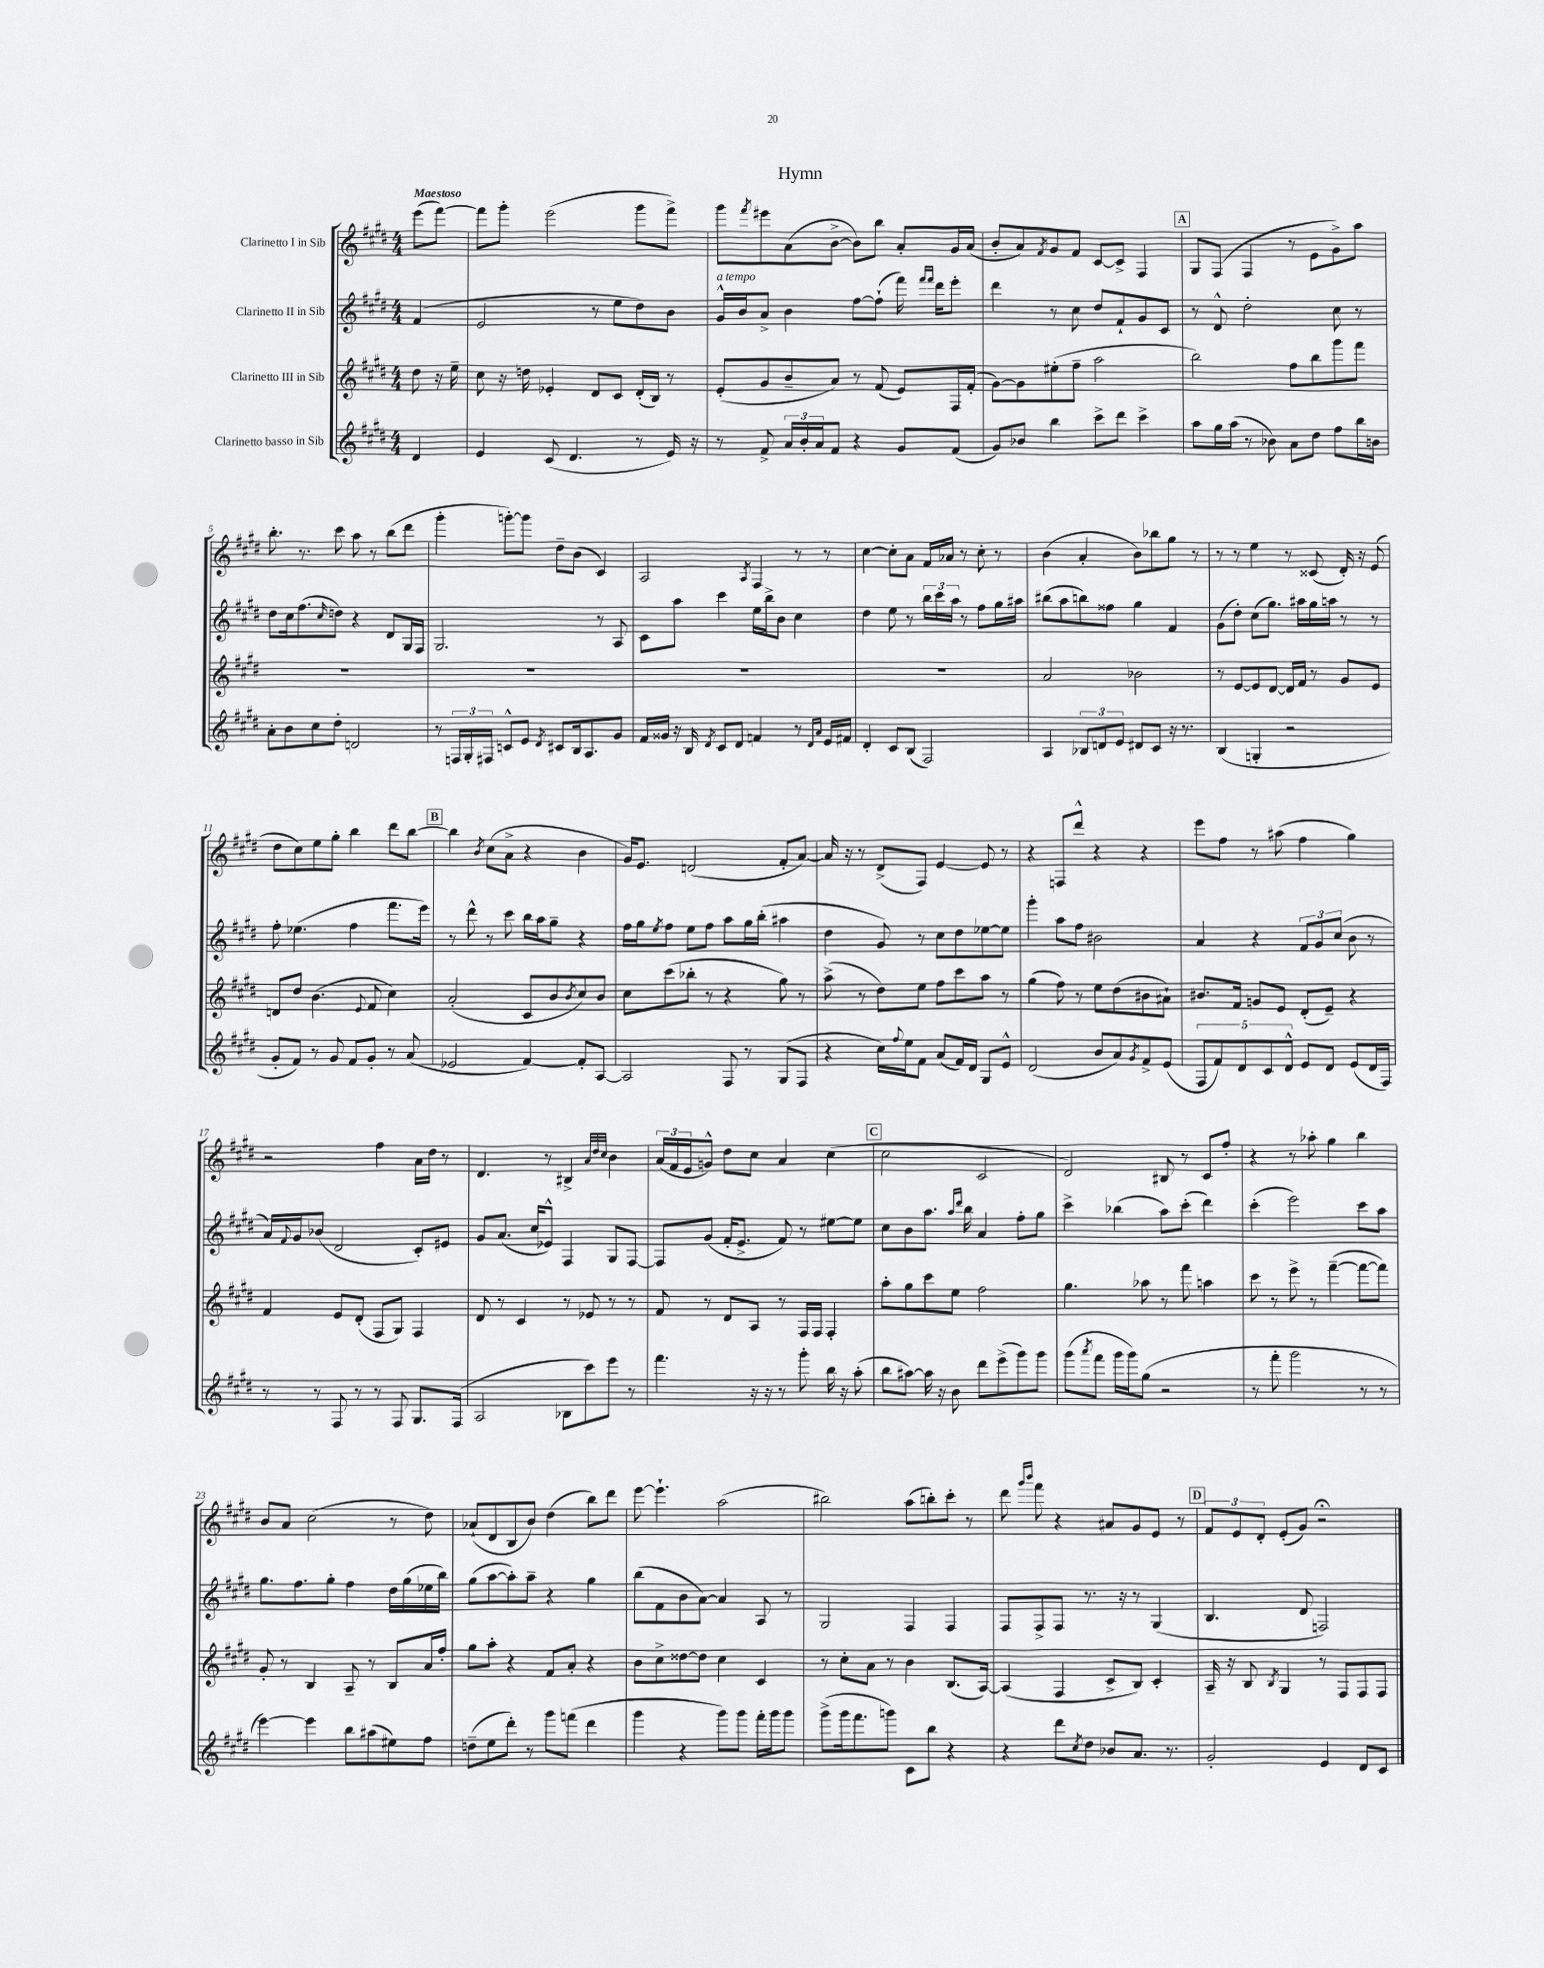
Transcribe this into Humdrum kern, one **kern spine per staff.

**kern	**kern	**kern	**kern
*part4	*part3	*part2	*part1
*staff4	*staff3	*staff2	*staff1
*I"Clarinetto basso in Sib	*I"Clarinetto III in Sib	*I"Clarinetto II in Sib	*I"Clarinetto I in Sib
*clefG2	*clefG2	*clefG2	*clefG2
*k[f#c#g#d#]	*k[f#c#g#d#]	*k[f#c#g#d#]	*k[f#c#g#d#]
*M4/4	*M4/4	*M4/4	*M4/4
=	=	=	=
!	!	!	!LO:TX:a:B:t=Maestoso
4d#/	8dd#\	(4f#/	(8eee\L
.	16r	.	[8fff#\J)
.	16ee~\	.	.
=1	=1	=1	=1
4e/	8cc#\	2e/	8fff#\L]
.	16r	.	8ggg#'\J
.	16ddn\	.	.
(8c#/	4e-X'/	.	(2eee\
4.d#/	.	.	.
.	8d#/L	8r	.
.	8c#/J	8ee\L	.
8r	(16d#'/LL	8dd#\)	8ggg#\L
.	16B/JJ)	.	.
16e/)	8r	8b\J	8fff#^\J)
16r	.	.	.
=2	=2	=2	=2
!	!	!LO:TX:a:i:t=a tempo	!
8r	(8e'/L	16g#^^/LL	8ggg#\L
.	.	16b/J	.
.	.	.	8qfff#/
8f#^/	8g#/	8a^/J	8eee#X\
24a/LL	8b~/	4b\	(8a\
24b'/	.	.	.
24a/J	.	.	.
8f#/J	8a/J)	.	[8b^\J
4r	8r	[8ff#\L	8b\L])
.	(8f#/	(8ff#`\J]	8bb\J
8g#/L	8e/L)	16fff#\)	8a'/L
.	.	16qqfff#/LL	.
.	.	16qqfff#/JJ	.
.	.	16ddd#\KL	.
(8f#/J	16F#/L	8eee'\J	16g#/L
.	(16f#'/JJ	.	(16a/JJ
=3	=3	=3	=3
8g#/L)	[8g#\L)	4ddd#\	8b'/L
8b-X/J	8g#\]	.	8a/)
.	.	.	8qf#/
4bb\	(8ee#X'\	8r	8g#/
.	8ff#~\J	8cc#\	8f#/J
8ccc#^\L	2aa\	8dd#/L	[8c#/L
8ddd#\J	.	8f#`/	8c#^/J]
4ccc#^\	.	8g#/	4F#/
.	.	8c#/J	.
!!LO:REH:place=s1:t=A
=4	=4	=4	=4
8aa\L	2bb\)	8r	8G#/L
16gg#\L	.	8d#^^/	(8F#/J
(16aa\JJ	.	.	.
8r	.	2dd#'\	4F#/
8b-X\)	.	.	.
8a\L	8ff#\L	.	8r
8dd#\J	8bb\	.	8e\L
8ff#\L	8ggg#\	8cc#\	8g#^\)
16bb\L	8fff#\J	8r	8aa\J
16bn\JJ	.	.	.
!!LO:LB:g=z
=5	=5	=5	=5
8a'\L	1r	8dd#\L	8.bb'\
8b\	.	16cc#\k	.
.	.	(8.ff#\	8.r
8cc#\	.	.	.
.	.	16qqcc#/	.
8dd#'\J	.	8ddn\J)	8ccc#\
2dn/	.	4r	8aa\
.	.	.	8r
.	.	8d#/L	(8bb\L
.	.	16G#/L	8ddd#\J
.	.	16F#/JJ	.
=6	=6	=6	=6
8r	1r	2.G#/	4ggg#'\
24Fn/LL	.	.	.
24G#'/	.	.	.
24F#X/JJ	.	.	.
8cn^^/L	.	.	[8gggn'\L)
8e/J	.	.	8ggg\J]
8qd#/	.	.	.
8c#X/L	.	.	8dd#~\L
16B/k	.	.	(8b\J
8.A/	.	.	.
.	.	8r	4c#/)
8g#/J	.	8A/	.
=7	=7	=7	=7
16f#/LL	1r	8c#\L	2A/
16g##X/JJ	.	.	.
16r	.	8aa\J	.
16B/	.	.	.
8qd#/	.	.	.
8c#/L	.	4ccc#\	.
8d#/J	.	.	.
.	.	.	8qA/
4fn/	.	16ee\LL	4F#/
.	.	16bb^\J	.
.	.	8b\J	.
8r	.	4cc#\	8r
16qqd#/LL	.	.	.
16qqa/JJ	.	.	.
16e/LL	.	.	8r
16f#X/JJ	.	.	.
=8	=8	=8	=8
4d#'/	1r	4dd#\	[4cc#\
8c#/L	.	8ee\	8cc#'\L]
(8B/J	.	8r	8a\J
2F#/)	.	24bb\LL	16f#/LL
.	.	24ccc#\	.
.	.	.	16a-X/JJ
.	.	24aa\JJ	.
.	.	8r	8r
.	.	8ff#\L	8cc#'\
.	.	16gg#\L	8r
.	.	16aa#X\JJ	.
=9	=9	=9	=9
4A/	2a/	(8bb#X\L	(4b\
.	.	8aa\	.
12B-X/L	.	8bbn\)	4a'/
12dn/	.	.	.
.	.	8ff##X\J	.
12e/J	.	.	.
8d#X/L	2b-X\	4gg#\	8b\L)
8c#/J	.	.	8bb-X\
16r	.	4f#/	8gg#\J
8.r	.	.	.
.	.	.	8r
=10	=10	=10	=10
(4B/	8r	(8g#\L	8r
.	[8e/L	8dd#'\J)	8r
4Gn'/	8e/]	(8cc#\L	4ee\
.	[8d#/J	8.gg#\J)	.
2r	16d#/LL]	.	8r
.	16f#/JJ	16aa#X\LL	.
.	8r	16gg#\	(8c##X/
.	.	16aan\JJ	.
.	8g#/L	8r	16d#'/)
.	.	.	16r
.	8e/J	8r	(8e/
!!LO:LB:g=z
=11	=11	=11	=11
8g#'/L	8dn/L	8ff#'\	8dd#\L
8f#/J)	8dd#/J	(4.ee-X\	8cc#\)
8r	(4.b\	.	8ee\
8g#/	.	.	8gg#'\J
8f#/L	.	4ff#\	4bb\
.	8qqe/	.	.
8g#'/J	8f#/	.	.
8r	4cc#\)	8.fff#\L	8ddd#\L
(8a/	.	.	[8bb\J
.	.	16eee\Jk)	.
!!LO:REH:place=s1:t=B
=12	=12	=12	=12
2e-X/	(2a'/	8r	4bb\]
.	.	8ddd#^^\	.
.	.	.	8qb/
.	.	8r	(8cc#\L
.	.	8ccc#\	8a^\J
[4f#/)	8c#/L	16bb\LL	4r
.	.	16aa\J	.
.	8b/	8gg#~\J	.
.	8qb/	.	.
8f#'/L]	8cc#/)	4r	4b\
[8A/J	8b/J	.	.
=13	=13	=13	=13
2A/]	8cc#\L	16ff#\LL	16g#/KL)
.	.	16gg#\J	8.e/J
.	.	8qee/	.
.	(8ccc#\	8ff#\J	.
.	8bb-X'\J	8ee\L	(2dn/
.	8r	8ff#\J	.
8F#/	4r	8aa\L	.
8r	.	16gg#\L	.
.	.	(16bb'\JJ	.
(8G#/L	8gg#\)	4aa#X\	8f#'/L
8F#/J	8r	.	[8a/J)
=14	=14	=14	=14
4r	(8aa^\	4dd#\	16a/]
.	.	.	16r
.	8r	.	8r
16cc#\LL)	8dd#\L)	8g#/)	(8d#^/L
8qqff#/	.	.	.
16ee\J	.	.	.
8f#\J	8ee\J	8r	8F#/J)
(8a/L	8ff#\L	8cc#\L	[4e/
16f#/L)	8ccc#\	8dd#\	.
16d#/JJ	.	.	.
8G#/L	8aa\J	[8ee-X\	8e/]
8e^^/J	8r	8ee-\J]	8r
=15	=15	=15	=15
(2d#/	(4gg#\	4ggg#'\	4r
.	8ff#\)	8aa\L	8Fn/L
.	8r	8ff#\J	8ddd#^^/J
8b/L	8ee\L	2b#X\	4r
8a/)	(8dd#\	.	.
8qg#/	.	.	.
8f#^/	8b#X\	.	4r
(8e/J	8a#X`\J)	.	.
=16	=16	=16	=16
10F#/L	8.b#X/L	4a/	8eee\L
10f#/)	.	.	.
.	.	.	8ff#\J
.	16f#/Jk	.	.
10d#/	.	.	.
.	8gn/L	4r	8r
10c#/	.	.	.
.	8e/J	.	(8aa#X\
10d#^^/J	.	.	.
8e/L	(8d#'/L	12f#/L	4ff#\
.	.	12g#/	.
8d#/J	8e~/J)	.	.
.	.	(12cc#/J	.
(8e/L	4r	8b\	4gg#\)
16d#/L	.	8r	.
16F#/JJ)	.	.	.
!!LO:LB:g=z
=17	=17	=17	=17
8r	4f#/	16a/LL)	2r
.	.	8qqf#/	.
.	.	16g#/J	.
8r	.	(8b-X/J	.
8F#/	8e/L	2d#/	.
8r	(8d#'/J	.	.
8r	8F#/L	.	4ff#\
8F#/	8G#/J)	.	.
8.G#/L	4F#/	8c#'/L)	16a\LL
.	.	.	16dd#\JJ
.	.	8e#X/J	8r
(16F#/Jk	.	.	.
=18	=18	=18	=18
2A/	8d#/	8g#/L	4.d#/
.	8r	(8.a/J	.
.	4c#/	.	.
.	.	16cc#/KL	.
.	.	8e-X^^/J)	8r
8B-X\L	8r	4F#/	4B#X^/
8ccc#\)	8e-X/	.	.
.	.	.	32qqa/LLL
.	.	.	32qqdd#/
.	.	.	32qqcc#/JJJ
8eee\J	8r	8G#/L	4b\
8r	8r	[8F#/J	.
=19	=19	=19	=19
4.fff#\	8f#/	8F#/L]	(24a/LL
.	.	.	24f#/
.	.	.	24e/J
.	8r	(8g#/J	8gn^^/J)
.	8d#/L	16f#'/KL	8dd#\L
.	.	8.e^/J	.
16r	8A/J	.	8cc#\J
16r	.	.	.
8r	8r	8f#/)	4a/
8ggg#'\	16F#/LL	8r	.
.	16F#/JJ	.	.
16bb\	4F#'/	[8ee#X\L	(4cc#\
16r	.	.	.
(8aa'\	.	8ee#\J]	.
!!LO:REH:place=s1:t=C
=20	=20	=20	=20
8bb\L	8aa'\L	8cc#\L	2cc#\
[8aa#X\J)	8gg#\	8b\	.
16aa#\]	8ccc#\	8.aa\J	.
16r	.	.	.
8b\	8ee\J	.	.
.	.	16qqaa/LL	.
.	.	16qqddd#/JJ	.
.	.	16bb\	.
8ddd#\L	2ff#\	4a/	2c#/
(8eee^\	.	.	.
8ggg#\)	.	8ff#'\L	.
8ggg#\J	.	8gg#\J	.
=21	=21	=21	=21
(8ggg#\L	4.gg#\	4ccc#^\	2d#/)
8qaaa/	.	.	.
8fff#\J	.	.	.
16ggg#\LL	.	(4bb-X\	.
16ggg#\J)	.	.	.
(8gg#\J	8aa-X\	.	.
2r	8r	8aa\L)	8B#X/
.	8fff#\	(8ccc#'\J	8r
.	4aan\	4ddd#\)	8c#/L
.	.	.	8ff#'/J
=22	=22	=22	=22
8r	8ccc#\	(4ccc#'\	4r
8fff#'\	8r	.	.
2ggg#\	8eee^\	2eee\)	8r
.	8r	.	8aa-X'\
.	([4fff#~\	.	4gg#\
8r	8fff#\L_	8ccc#\L	4bb\
8r	8fff#\J])	8aa\J	.
!!LO:LB:g=z
=23	=23	=23	=23
[4eee\)	8g#'/	8.gg#\L	8b/L
.	8r	.	8a/J
.	.	8.ff#\	.
4eee\]	4B/	.	(2cc#\
.	.	8gg#'\J	.
8bb\L	8A~/	4ff#\	.
(8aa#X\	8r	.	.
8ee#X\)	8B/L	16dd#\LL	8r
.	.	(16gg#\	.
8ff#\J	16a/L	16ee-X\	8dd#\)
.	16ff#'/JJ	16bb\JJ)	.
=24	=24	=24	=24
(8ddn~\L	8gg#\L	(8gg#\L	(8a-X`/L
8ee\	8aa'\J	[8aa\	8d#/
8ddd#'\J)	4r	8aa'\])	8B/
8r	.	8aa~\J	8b/J)
8ggg#\L	8f#/L	4r	(4dd#\
(8fffn\J	8a'/J	.	.
4ddd#\	4r	4gg#\	8bb\L)
.	.	.	8ddd#\J
=25	=25	=25	=25
4ggg#\	8b\L	(8bb\L	[8eee\
.	8cc#^\	8f#\	4.eee`\]
4r	[8dd##X\	8b\	.
.	8dd##\J]	[8a\J)	.
8ggg#\L)	4cc#\	4a/]	(2aa\
8ggg#\J	.	.	.
16fff#'\LL	4c#/	8A/	.
16ggg#\J	.	.	.
8ggg#\J	.	8r	.
=26	=26	=26	=26
(8ggg#^\L	8r	2G#/	2bb#X\)
16ggg#\k	8cc#'\L	.	.
8.fff#\	.	.	.
.	8a\J	.	.
8gggn\J)	8r	.	.
8c#\L	4b\	4F#/	(8aa\L
8bb\J	.	.	8bbn'\)
4r	(8.B/L	4F#/	8ccc#'\J
.	.	.	8r
.	[16A/Jk)	.	.
=27	=27	=27	=27
4r	(4A/]	8F#/L	8ddd#\
.	.	.	16qqggg#/LL
.	.	.	16qqbbb/JJ
.	.	8F#^/	8fff#\
8ddd#\L	4F#/	8F#/J	4r
8qcc#/	.	.	.
8dd#\J	.	8.r	.
8b-X/L	8c#^/L	.	8a#X/L
.	.	16r	.
8.a/J	8B/J)	8r	8g#/
.	4c#'/	(4G#/	8e/J
8.r	.	.	.
.	.	.	8r
!!LO:REH:place=s1:t=D
=28	=28	=28	=28
2g#'/	16A~/	4.B/	12f#/L
.	16r	.	.
.	.	.	12e/
.	8B/	.	.
.	.	.	12d#'/J
.	8qB/	.	.
.	4G#/	.	(8e'/L
.	.	8d#/	8g#/J)
4e/	8r	2Fn/)	2r;<
.	8F#/L	.	.
8d#/L	8F#/	.	.
8c#/J	8F#/J	.	.
==	==	==	==
*-	*-	*-	*-
